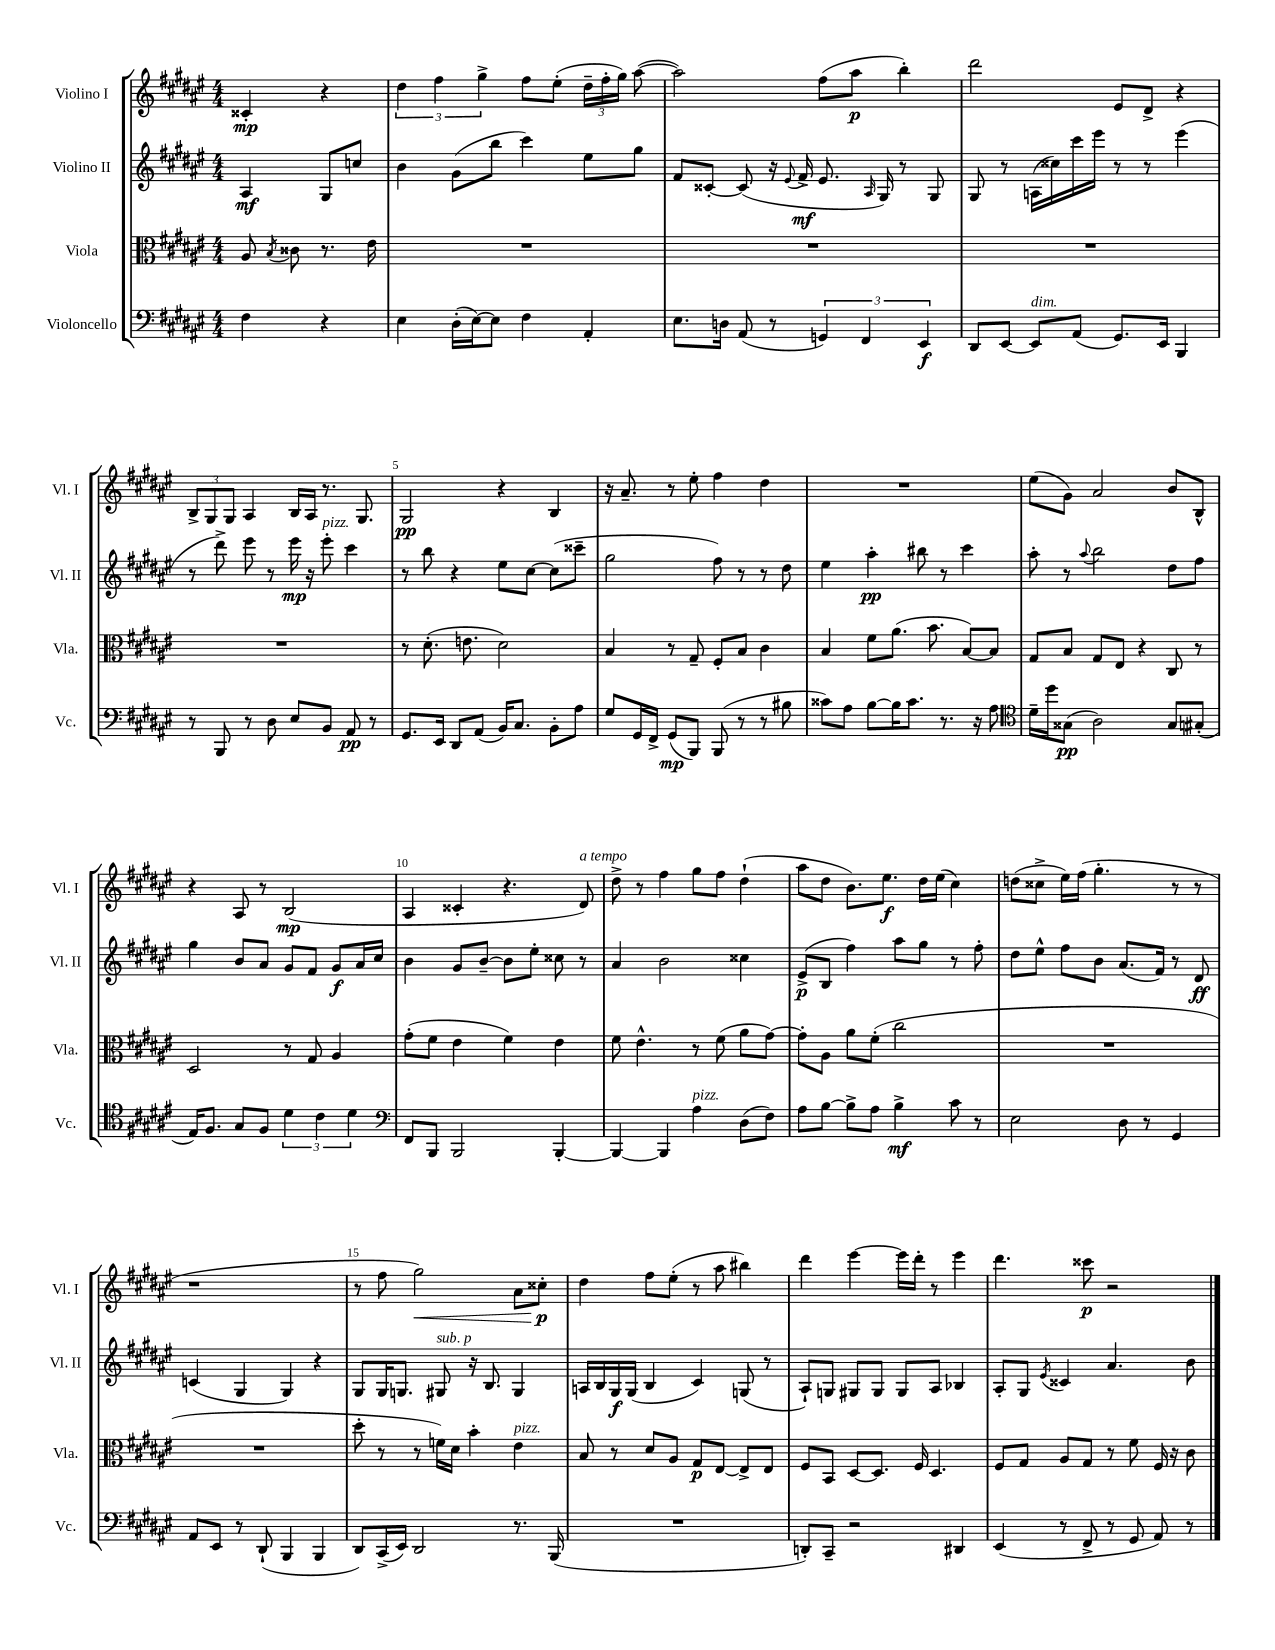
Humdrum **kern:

**kern	**kern	**kern	**kern
*staff4	*staff3	*staff2	*staff1
*clefF4	*clefC3	*clefG2	*clefG2
*k[f#c#g#d#a#e#]	*k[f#c#g#d#a#e#]	*k[f#c#g#d#a#e#]	*k[f#c#g#d#a#e#]
*M4/4	*M4/4	*M4/4	*M4/4
4F#	8A#	4A#	4c##'
.	8qB	.	.
.	8c##	.	.
4r	8.r	8G#	4r
.	.	8cc	.
.	16e#	.	.
=	=	=	=
4E#	1r	4b	6dd#
.	.	.	6ff#
(16D#'	.	(8g#	.
[16E#)	.	.	.
.	.	.	6gg#^
8E#]	.	8bb	.
4F#	.	4ccc#)	8ff#
.	.	.	(8ee#'
4AA#'	.	8ee#	24dd#~
.	.	.	24ff#'
.	.	.	24gg#)
.	.	8gg#	([8aa#
=	=	=	=
8.E#	1r	8f#	2aa#])
.	.	[8c##'	.
16D	.	.	.
(8AA#	.	(8c##]	.
8r	.	16r	.
.	.	8qqe#	.
.	.	16f#^	.
6GG)	.	8.e#	(8ff#
.	.	.	8aa#
6FF#	.	.	.
.	.	16qqA#	.
.	.	16G#)	.
.	.	8r	4bb')
6EE#	.	.	.
.	.	8G#	.
=	=	=	=
8DD#	1r	8G#	2ddd#
[8EE#	.	8r	.
8EE#]	.	(16A	.
.	.	16cc##)	.
(8AA#	.	16ccc#	.
.	.	16eee#	.
8.GG#)	.	8r	8e#
.	.	8r	8d#^
16EE#	.	.	.
4BBB	.	(4eee#	4r
=	=	=	=
8r	1r	8r	12B^
.	.	.	12G#
8BBB	.	8ddd#^)	.
.	.	.	12G#
8r	.	8eee#	4A#
8D#	.	8r	.
8E#	.	16eee#	16B
.	.	16r	16A#
8BB	.	8eee#'	8.r
8AA#	.	4ccc#	.
.	.	.	8.G#
8r	.	.	.
=	=	=	=
8.GG#	8r	8r	2G#
.	(8.d#'	8bb	.
16EE#	.	.	.
8DD#	.	4r	.
.	8.e	.	.
(8AA#	.	.	.
16BB)	2d#)	8ee#	4r
8.C#	.	.	.
.	.	[8cc#	.
8BB'	.	(8cc#]	4B
8A#	.	8ccc##~	.
=	=	=	=
8G#	4B	2gg#	16r
.	.	.	8.a#~
16GG#	.	.	.
16FF#^	.	.	.
(8GG#	8r	.	8r
8BBB)	8G#~	.	8ee#'
(8BBB	8F#'	8ff#)	4ff#
8r	8B	8r	.
8r	4c#	8r	4dd#
8B#	.	8dd#	.
=	=	=	=
8c##)	4B	4ee#	1r
8A#	.	.	.
[8B	8f#	4aa#'	.
16B]	(8.a#	.	.
8.c##	.	.	.
.	.	8bb#	.
.	8.b	.	.
8.r	.	8r	.
.	[8B)	4ccc#	.
16r	.	.	.
8A#	8B]	.	.
=	=	=	=
*clefC4	*	*	*
16d#~	8G#	8aa#'	(8ee#
16dd#	.	.	.
(8G##	8B	8r	8g#)
.	.	8qqaa#	.
2A#)	8G#	2bb	2a#
.	8E#	.	.
.	4r	.	.
8G##	8C#	8dd#	8b
(8G#'	8r	8ff#	8B^^
=	=	=	=
16E#)	2D#	4gg#	4r
8.F#	.	.	.
8G#	.	8b	8A#
8F#	.	8a#	8r
6d#	8r	8g#	(2B
.	8G#	8f#	.
6c#	.	.	.
.	4A#	8g#	.
6d#	.	.	.
.	.	16a#	.
.	.	16cc#	.
=	=	=	=
*clefF4	*	*	*
8FF#	(8g#'	4b	4A#
8BBB	8f#	.	.
2BBB	4e#	8g#	4c##'
.	.	[8b~	.
.	4f#)	8b]	4.r
.	.	8ee#'	.
[4BBB'	4e#	8cc##	.
.	.	8r	8d#)
=	=	=	=
4BBB_	8f#	4a#	8dd#^
.	4.e#^^	.	8r
4BBB]	.	2b	4ff#
4A#	8r	.	8gg#
.	(8f#	.	8ff#
(8D#	8a#	4cc##	(4dd#`
8F#)	[8g#)	.	.
=	=	=	=
8A#	8g#']	(8e#^	8aa#
[8B	8A#	8B	8dd#
8B^]	8a#	4ff#)	8.b)
8A#	(8f#'	.	.
.	.	.	8.ee#
4B^	2cc#	8aa#	.
.	.	8gg#	16dd#
.	.	.	(16ee#
8c#	.	8r	4cc#)
8r	.	8ff#'	.
=	=	=	=
2E#	1r	8dd#	(8dd
.	.	8ee#^^	8cc##^
.	.	8ff#	16ee#)
.	.	.	(16ff#
.	.	8b	4.gg#'
8D#	.	(8.a#	.
8r	.	.	.
.	.	16f#)	.
4GG#	.	8r	8r
.	.	8d#	8r
=	=	=	=
8AA#	1r	(4c	1r
8EE#	.	.	.
8r	.	4G#	.
(8DD#`	.	.	.
4BBB	.	4G#)	.
4BBB	.	4r	.
=	=	=	=
8DD#)	8dd#'	8G#	8r
(16CC#^	8r	16G#	8ff#
16EE#)	.	8.G	.
2DD#	8r	.	2gg#)
.	16f)	8G#	.
.	16d#	.	.
.	4b'	16r	.
.	.	8.B	.
8.r	4e#	4G#	8a#
.	.	.	8cc##'
(16BBB	.	.	.
=	=	=	=
1r	8B	16A	4dd#
.	.	16B	.
.	8r	16G#	.
.	.	(16G#	.
.	8d#	4B	8ff#
.	8A#	.	(8ee#'
.	8G#	4c#)	8r
.	[8E#	.	8aa#
.	8E#^]	(8G	4bb#)
.	8E#	8r	.
=	=	=	=
8DD')	8F#	8A#`)	4ddd#
8CC#~	8BB	8G	.
2r	[8D#	8G#	[4eee#
.	8.D#]	8G#	.
.	.	8G#	16eee#]
.	16F#	.	16ddd#'
.	4.D#	8A#	8r
4DD#	.	4B-	4eee#
=	=	=	=
(4EE#	8F#	8A#'	4.ddd#
.	8G#	8G#	.
.	.	8qe#	.
8r	8A#	4c##	.
8FF#^	8G#	.	8ccc##
8r	8r	4.a#	2r
8GG#	8f#	.	.
8AA#)	16F#	.	.
.	16r	.	.
8r	8c#	8b	.
==	==	==	==
*-	*-	*-	*-
